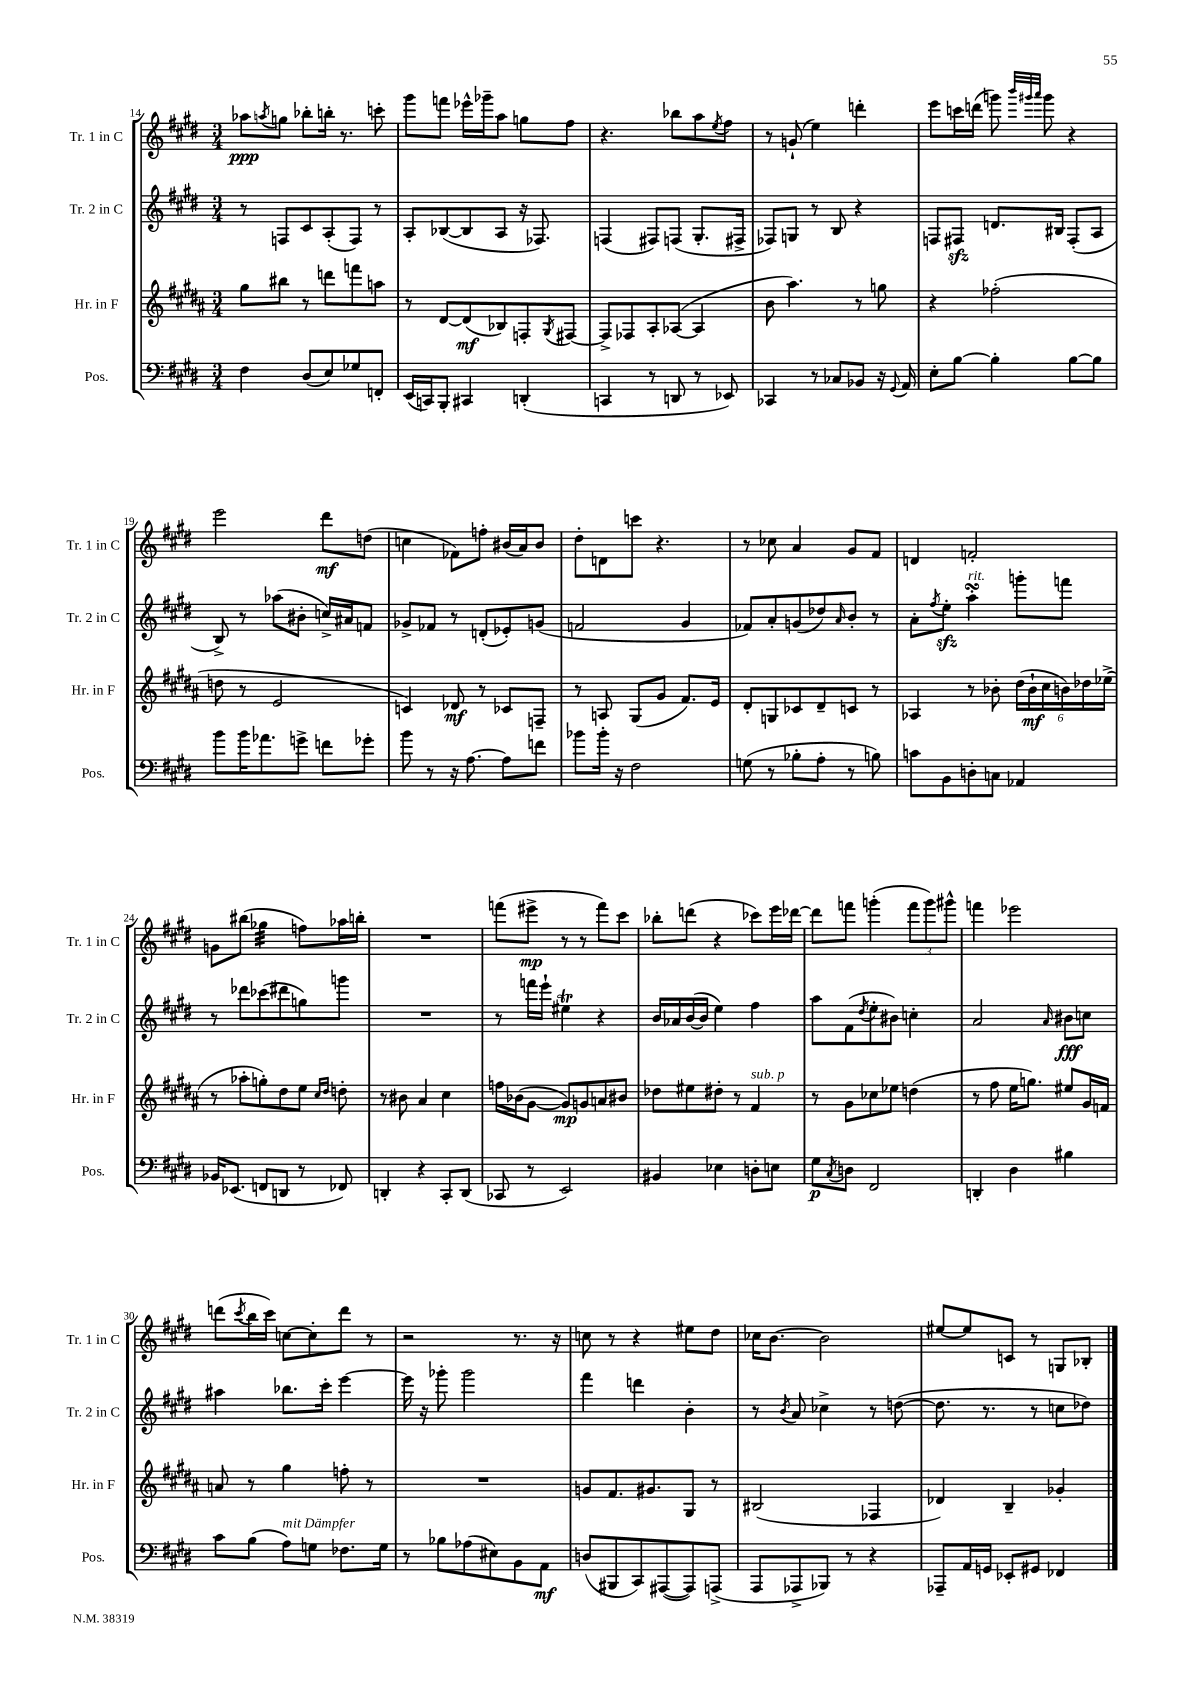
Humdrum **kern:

**kern	**kern	**kern	**kern
*staff4	*staff3	*staff2	*staff1
*clefF4	*clefG2	*clefG2	*clefG2
*k[f#c#g#d#]	*k[f#c#g#d#a#]	*k[f#c#g#d#]	*k[f#c#g#d#]
*M3/4	*M3/4	*M3/4	*M3/4
4F#\	8gg#\L	8r	8aa-\L
.	.	.	8qaa/
.	8bb#\J	8F/L	8gg\J
(8D#/L	8r	8c#/	8bb-'\L
8E/)	8ddd\L	(8A'/	16bb'\Jk
.	.	.	8.r
8G-/	8fff\	8F/J)	.
8FF'/J	8aa\J	8r	8ccc'\
=	=	=	=
(16EE/LL	8r	8A'/L	8ggg#\L
16CC/J)	.	.	.
8BBB'/J	[8d#/L	([8B-/	8fff\J
4CC#/	(8d#/]	8B-/]	16eee-^^\LL
.	.	.	16ggg-~\J
.	8B-/)	8A/J	8aa\J
(4DD'/	8F'/	16r	8gg\L
.	.	8.F-/)	.
.	8qG#/	.	.
.	[8F#/J	.	8ff#\J
=	=	=	=
4CC/	8F#^/]L	(4F/	4.r
.	8F-/	.	.
8r	8A#'/	8F#/L)	.
8DD/	([8A-/J	(8F/J	8bb-\L
8r	4A-/]	8.G#'/L	8aa\
.	.	.	8qee/
8EE-/)	.	.	8ff#\J
.	.	16F#^/Jk	.
=	=	=	=
4CC-/	8b\	8F-/L)	8r
.	4.aa#\)	8G/J	(8g`/
8r	.	8r	4ee\)
8C-/L	.	8B/	.
8BB-/J	8r	4r	4ddd'\
16r	8gg\	.	.
8qqGG#/	.	.	.
16AA/	.	.	.
=	=	=	=
8E'\L	4r	8F/L	8eee\L
[8B\J	.	8F#/J	16ccc\L
.	.	.	(16ddd\JJ
4B'\]	(2ff-'\	8.d/L	8ggg\)
.	.	.	32qqbbb/LLL
.	.	.	32qqggg#/
.	.	.	32qqaaa/JJJ
.	.	.	8ggg#\
.	.	16B#/Jk	.
[8B\L	.	(8F#'/L	4r
8B\]J	.	8A/J	.
=	=	=	=
8b\L	8dd\	8B^/)	2eee\
16b\K	8r	8r	.
8.a-\	.	.	.
.	2e/	(8aa-\L	.
8g^\J	.	8b#'\J	.
8f\L	.	16cc^/LL)	8ddd#\L
.	.	16a#/J	.
8g-'\J	.	8f/J	(8dd\J
=	=	=	=
8b\	4c/)	8g-^/L	4cc\
8r	.	8f-/J	.
16r	8d-/	8r	8f-\L)
[8.A\	.	.	.
.	8r	(8d'/L	8ff'\J
8A\]L	8c-/L	8e-'/)	(16b#/LL
.	.	.	16a/J)
8f\J	8F~/J	(8g/J	8b#/J
=	=	=	=
8b-\L	8r	2f/	8dd#'\L
16b-'\Jk	8A/	.	8d\
16r	.	.	.
2F#\	(8G#/L	.	8ccc\J
.	8g#/J	.	4.r
.	8.f#/L)	4g#/	.
.	16e/Jk	.	.
=	=	=	=
(8G\	8d#'/L	8f-/L)	8r
8r	8G/	8a'/	8cc-\
8B-'\L	8c-/	(8g/	4a/
8A'\J	8d#~/	8dd-/)	.
.	.	16qqa/	.
8r	8c/J	8b'/J	8g#/L
8B\)	8r	8r	8f#/J
=	=	=	=
8c\L	4A-/	8a'\L	4d/
.	.	8qff#/	.
8BB\	.	8ee'\J	.
8D'\	8r	4aa'\	2f'/
8C\J	8b-'\	.	.
4AA-/	(24dd#\LL	8ggg'\L	.
.	24b-`\	.	.
.	24cc#\	.	.
.	24b\)	8fff\J	.
.	24dd-\	.	.
.	(24ee-^\JJ	.	.
=	=	=	=
16BB-/LK	8r	8r	8g\L
(8.EE-/J	.	.	.
.	8aa-'\L	8ddd-\L	(8bb#\J
8FF/L	8gg'\)	(8ccc-\	4gg-\
8DD/J	8dd#\	8ddd#\	.
8r	8ee\J	8gg\)	8ff\L)
.	16qqcc#/LL	.	.
.	16qqdd#/JJ	.	.
8FF-/)	8dd'\	8ggg\J	16aa-\L
.	.	.	16bb'\JJ
=	=	=	=
4DD'/	8r	2.r	2.r
.	8b#\	.	.
4r	4a#/	.	.
8CC#'/L	4cc#\	.	.
(8DD/J	.	.	.
=	=	=	=
8CC-/	16ff\LL	8r	(8fff\L
.	(16b-\J	.	.
8r	[8g#\J	16fff\LL	8eee#^\J
.	.	16eee`\JJ	.
2EE/)	8g#/]L)	4ee#\	8r
.	8g/	.	8r
.	8a/	4r	8fff\L)
.	8b#/J	.	8ccc#\J
=	=	=	=
4BB#/	8dd-\L	16b/LL	8bb-'\L
.	.	16a-/	.
.	8ee#\	([16b/	(8ddd\J
.	.	16b/]JJ	.
4E-\	8dd#'\J	4ee\)	4r
.	8r	.	.
8D'\L	4f#/	4ff#\	8ccc-\L)
8E\J	.	.	16eee\L
.	.	.	[16ddd-\JJ
=	=	=	=
8G#\L	8r	8aa\L	8ddd-\]L
8qC#/	.	.	.
8D\J	8g#\L	(8f#\	8fff\J
.	.	8qdd#/	.
2FF#/	8cc-\	8ee'\	(4ggg'\
.	8ee-\J	8b#\J)	.
.	(4dd\	4cc'\	12fff\L
.	.	.	12ggg\)
.	.	.	12ggg#^^\J
=	=	=	=
4DD'/	8r	2a/	4fff\
.	8ff#\	.	.
4D#\	16ee\LK	.	2eee-\
.	8.gg\J)	.	.
.	.	16qqa/	.
4B#\	8ee#/L	8b#\L	.
.	16g#/L	8cc\J	.
.	16f/JJ	.	.
=	=	=	=
8c#\L	8a/	4aa#\	(8ddd\L
.	.	.	8qccc#/
(8B\J	8r	.	16bb\L
.	.	.	16ccc#\JJ)
8A\L)	4gg#\	8.bb-\L	[8cc\L
8G\J	.	.	8cc'\]
.	.	16ccc#'\Jk	.
8.F-\L	8ff'\	[4eee\	8ddd\J
.	8r	.	8r
16G\Jk	.	.	.
=	=	=	=
8r	2.r	16eee\]	2r
.	.	16r	.
8B-\L	.	8ggg-'\	.
(8A-\	.	2ggg-\	.
8E#\)	.	.	.
8BB\	.	.	8.r
8AA\J	.	.	.
.	.	.	16r
=	=	=	=
(8D/L	8g/L	4fff#\	8cc\
8BBB#/	8.f#/	.	8r
8CC#/)	.	4ddd\	4r
.	8.g#/	.	.
([8AAA#/	.	.	.
8AAA#/])	8G#/J	4b'\	8ee#\L
(8AAA^/J	8r	.	8dd#\J
=	=	=	=
8AAA/L	(2B#/	8r	16cc-\LK
.	.	.	[8.b\J
.	.	8qb/	.
8AAA-^/	.	8a/	.
8BBB-/J)	.	4cc-^\	2b\]
8r	.	.	.
4r	4F-/	8r	.
.	.	([8dd\	.
=	=	=	=
8AAA-~/L	4d-/)	8.dd\]	[8ee#/L
16AA/L	.	.	8ee#/]
16GG/JJ	.	8.r	.
8EE-'/L	4B~/	.	8c/J
8GG#/J	.	8r	8r
4FF-/	4g-'/	8cc\L	8G/L
.	.	8dd-\J)	8B-'/J
==	==	==	==
*-	*-	*-	*-
